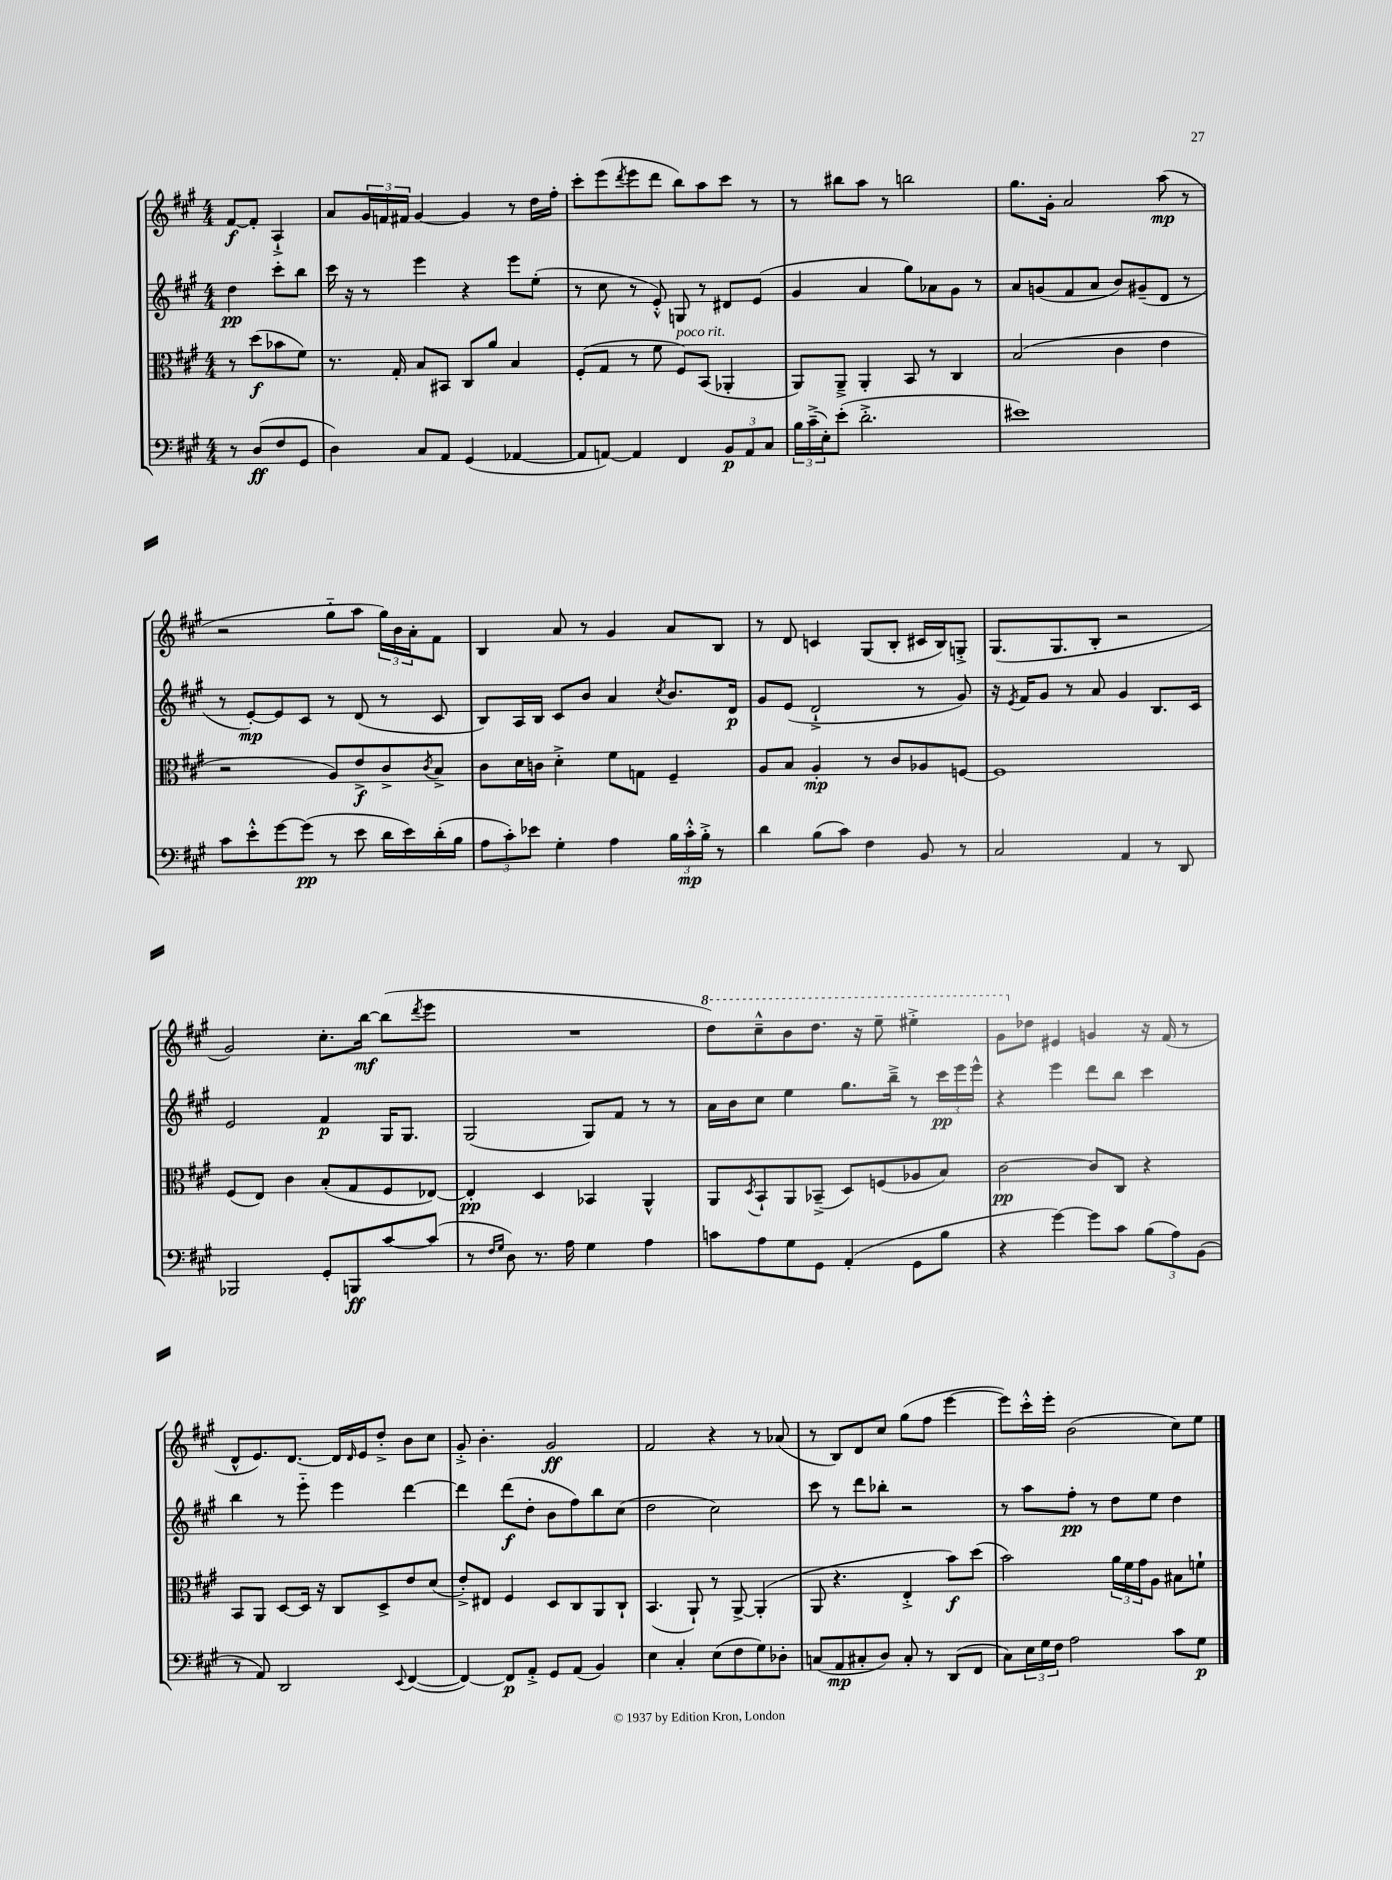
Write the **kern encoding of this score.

**kern	**dynam	**kern	**dynam	**kern	**dynam	**kern	**dynam
*part4	*part4	*part3	*part3	*part2	*part2	*part1	*part1
*staff4	*staff4	*staff3	*staff3	*staff2	*staff2	*staff1	*staff1
*clefF4	*	*clefC3	*	*clefG2	*	*clefG2	*
*k[f#c#g#]	*	*k[f#c#g#]	*	*k[f#c#g#]	*	*k[f#c#g#]	*
*M4/4	*	*M4/4	*	*M4/4	*	*M4/4	*
=	=	=	=	=	=	=	=
8r	.	8r	.	4dd\	pp	[8f#/L	f
(8D/L	ff	(8dd\L	f	.	.	8f#'/J]	.
8F#/	.	8b-X\	.	8ccc#'\L	.	4A`^/	.
8GG#/J	.	8f#\J)	.	8bb\J	.	.	.
=1	=1	=1	=1	=1	=1	=1	=1
4D\)	.	8.r	.	16ccc#\	.	8a/L	.
.	.	.	.	16r	.	.	.
.	.	.	.	8r	.	24g#/L	.
.	.	.	.	.	.	24fn/	.
.	.	16G#'/	.	.	.	.	.
.	.	.	.	.	.	24f#X/JJ	.
8C#/L	.	8B/L	.	4eee\	.	[4g#/	.
8AA/J	.	8BB#X/J	.	.	.	.	.
(4GG#/	.	8C#/L	.	4r	.	4g#/]	.
.	.	8a/J	.	.	.	.	.
[4AA-X/	.	4B/	.	8eee\L	.	8r	.
.	.	.	.	(8ee'\J	.	16dd\LL	.
.	.	.	.	.	.	16ff#'\JJ	.
=2	=2	=2	=2	=2	=2	=2	=2
8AA-/L]	.	(8F#'/L	.	8r	.	8ccc#'\L	.
[8AAn/J)	.	8G#/J	.	8cc#\	.	(8eee\	.
.	.	.	.	.	.	8qddd/	.
4AA/]	.	8r	.	8r	.	8eee\	.
.	.	8f#\	.	8e'^^/)	.	8ddd\J	.
!	!	!LO:TX:a:i:t=poco rit.	!	!	!	!	!
4FF#/	.	8F#/L)	.	8Gn/	.	8bb\L)	.
.	.	(8BB/J	.	8r	.	8aa\	.
12BB/L	p	4AA-X'/	.	8d#X/L	.	8ccc#\J	.
12AA/	.	.	.	.	.	.	.
.	.	.	.	(8e/J	.	8r	.
12C#/J	.	.	.	.	.	.	.
=3	=3	=3	=3	=3	=3	=3	=3
24B\LL	.	8AA/L)	.	4g#/	.	8r	.
(24c#~^\	.	.	.	.	.	.	.
24E'\J)	.	.	.	.	.	.	.
(8e'\J	.	8AA~^/J	.	.	.	8bb#X\L	.
2.d'^\	.	4AA'/	.	4a/	.	8aa\J	.
.	.	.	.	.	.	8r	.
.	.	8BB/	.	8gg#\L)	.	2bbn\	.
.	.	8r	.	8a-X\	.	.	.
.	.	4C#/	.	8g#\J	.	.	.
.	.	.	.	8r	.	.	.
=4	=4	=4	=4	=4	=4	=4	=4
1e#X)	.	(2B/	.	8a/L	.	8.gg#\L	.
.	.	.	.	(8gn/	.	.	.
.	.	.	.	.	.	16g#'\Jk	.
.	.	.	.	8f#/	.	2a/	.
.	.	.	.	8a/J	.	.	.
.	.	4c#\	.	8b/L)	.	.	.
.	.	.	.	(8g#X~/	.	.	.
.	.	4e\	.	8d/J	.	(8aa\	mp
.	.	.	.	8r	.	8r	.
!!LO:LB:g=z
=5	=5	=5	=5	=5	=5	=5	=5
8c#\L	.	2r	.	8r	.	2r	.
8e'^^\	.	.	.	[8e'/L)	mp	.	.
[8g#\	.	.	.	8e/]	.	.	.
(8g#\J]	pp	.	.	8c#/J	.	.	.
8r	.	8A/L)	.	8r	.	8gg#\L	.
8e\	.	8e^/	f	(8d/	.	8aa\J	.
16d\LL	.	8c#^/	.	8r	.	24gg#\LL)	.
.	.	.	.	.	.	24b\	.
16e\)	.	.	.	.	.	.	.
.	.	.	.	.	.	24a'\J	.
.	.	8qc#/	.	.	.	.	.
(16d'\	.	8B^/J	.	8c#/	.	8f#\J	.
16B\JJ	.	.	.	.	.	.	.
=6	=6	=6	=6	=6	=6	=6	=6
12A\L	.	8c#\L	.	8B/L)	.	4B/	.
12c#'\)	.	.	.	.	.	.	.
.	.	16d\L	.	16A/L	.	.	.
12e-X\J	.	.	.	.	.	.	.
.	.	16cn\JJ	.	16B/JJ	.	.	.
4G#'\	.	4d'^\	.	8c#/L	.	8a/	.
.	.	.	.	8b/J	.	8r	.
4A\	.	8f#\L	.	4a/	.	4g#/	.
.	.	8Gn\J	.	.	.	.	.
.	.	.	.	8qcc#/	.	.	.
24B\LL	.	4F#~/	.	8.b/L	.	8a/L	.
24c#'^^\	mp	.	.	.	.	.	.
24B'^\JJ	.	.	.	.	.	.	.
8r	.	.	.	.	.	8B/J	.
.	.	.	.	16d/Jk	p	.	.
=7	=7	=7	=7	=7	=7	=7	=7
4d\	.	8A/L	.	8g#/L	.	8r	.
.	.	8B/J	.	(8e/J	.	8d/	.
(8B\L	.	4A'/	mp	2d`^/	.	4cn/	.
8c#\J)	.	.	.	.	.	.	.
4F#\	.	8r	.	.	.	(8G#/L	.
.	.	8c#/L	.	.	.	8B'/J	.
8BB/	.	8A-X/	.	8r	.	16c#X/LL	.
.	.	.	.	.	.	16B/J)	.
8r	.	[8Fn/J	.	8g#/)	.	8Gn'^/J	.
=8	=8	=8	=8	=8	=8	=8	=8
2C#/	.	1F]	.	16r	.	(8.G#/L	.
.	.	.	.	8qe/	.	.	.
.	.	.	.	16f#/KL	.	.	.
.	.	.	.	8g#/J	.	.	.
.	.	.	.	.	.	8.G#/	.
.	.	.	.	8r	.	.	.
.	.	.	.	8a/	.	8B'/J	.
4AA/	.	.	.	4g#/	.	2r	.
8r	.	.	.	8.B/L	.	.	.
8DD/	.	.	.	.	.	.	.
.	.	.	.	16c#/Jk	.	.	.
!!LO:LB:g=z
=9	=9	=9	=9	=9	=9	=9	=9
2BBB-X/	.	(8F#/L	.	2e/	.	2g#/)	.
.	.	8E/J)	.	.	.	.	.
.	.	4c#\	.	.	.	.	.
8GG#'/L	.	(8B'/L	.	4f#/	p	8.cc#'\L	.
8BBBn/	ff	8G#/	.	.	.	.	.
.	.	.	.	.	.	[16bb\Jk	mf
[8c#/	.	8F#/	.	16G#/KL	.	(8bb\L]	.
.	.	.	.	8.G#/J	.	.	.
.	.	.	.	.	.	8qddd/	.
(8c#/J]	.	[8E-X/J)	.	.	.	8eee\J	.
=10	=10	=10	=10	=10	=10	=10	=10
8r	.	4E-'/]	pp	(2G#/	.	1r	.
16qqF#/LL	.	.	.	.	.	.	.
16qqG#/JJ	.	.	.	.	.	.	.
8D\)	.	.	.	.	.	.	.
8.r	.	4D/	.	.	.	.	.
16A\	.	.	.	.	.	.	.
4G#\	.	4BB-X/	.	8G#/L)	.	.	.
.	.	.	.	8f#/J	.	.	.
4A\	.	4AA^^/	.	8r	.	.	.
.	.	.	.	8r	.	.	.
=11	=11	=11	=11	=11	=11	=11	=11
*	*	*	*	*	*	*8va	*
8cn\L	.	8AA/L	.	16a\LL	.	8ddd\L)	.
.	.	.	.	16b\J	.	.	.
.	.	8qD/	.	.	.	.	.
8A\	.	8BB`/	.	8cc#\J	.	8ccc#~^^\	.
8G#\	.	8AA/	.	4ee\	.	8bb\	.
8GG#\J	.	(8BB-X~^/J	.	.	.	8.ddd\J	.
(4AA'/	.	8D/L)	.	8.gg#\L	.	.	.
.	.	.	.	.	.	16r	.
.	.	(8Fn/	.	.	.	8eee~\	.
.	.	.	.	16bb~^\Jk	.	.	.
8GG#\L	.	8A-X/	.	8r	.	4eee#X'^\	.
8B\J	.	8B/J)	.	24ccc#\LL	pp	.	.
.	.	.	.	24eee\	.	.	.
.	.	.	.	24eee^^\JJ	.	.	.
=12	=12	=12	=12	=12	=12	=12	=12
4r	.	[2c#\	pp	4r	.	8gg#\L	.
*	*	*	*	*	*	*X8va	*
.	.	.	.	.	.	8dd-X\J	.
[4g#\)	.	.	.	4eee\	.	4e#X/	.
8g#\L]	.	8c#/L]	.	8ddd\L	.	4gn/	.
8c#\J	.	8C#/J	.	8bb\J	.	.	.
(12B\L	.	4r	.	4ccc#\	.	16r	.
.	.	.	.	.	.	(16f#/	.
12A\)	.	.	.	.	.	.	.
.	.	.	.	.	.	8r	.
(12BB\J	.	.	.	.	.	.	.
!!LO:LB:g=z
=13	=13	=13	=13	=13	=13	=13	=13
8r	.	8BB/L	.	4bb\	.	8d^^/L	.
8AA/)	.	8AA/J	.	.	.	8.e/)	.
2DD/	.	[8D/L	.	8r	.	.	.
.	.	.	.	.	.	[8.d/J	.
.	.	16D/Jk]	.	8eee\	.	.	.
.	.	16r	.	.	.	.	.
.	.	8C#/L	.	4eee\	.	16d/LL]	.
.	.	.	.	.	.	16qqd/	.
.	.	.	.	.	.	16e/J	.
.	.	8D^/	.	.	.	8dd'^/J	.
8qqEE/	.	.	.	.	.	.	.
([4FF#/	.	8e/	.	[4ddd\	.	8b\L	.
.	.	(8d/J	.	.	.	8cc#\J	.
=14	=14	=14	=14	=14	=14	=14	=14
4FF#/_)	.	8e'^/L)	.	4ddd\]	.	8g#'^/	.
.	.	8E#X/J	.	.	.	4.b'\	.
8FF#/L]	p	4F#/	.	(8ddd\L	f	.	.
8AA'^/J	.	.	.	8dd'\J	.	.	.
8GG#/L	.	8D/L	.	8b\L	.	2g#/	ff
(8AA/J	.	8C#/	.	8ff#\)	.	.	.
4BB/)	.	8AA/	.	8bb\	.	.	.
.	.	8C#`/J	.	(8cc#\J	.	.	.
=15	=15	=15	=15	=15	=15	=15	=15
4E\	.	(4.BB/	.	2dd\	.	2f#/	.
4C#'/	.	.	.	.	.	.	.
.	.	8AA`/)	.	.	.	.	.
(8E\L	.	8r	.	2cc#\)	.	4r	.
8F#\	.	[8AA^/	.	.	.	.	.
8G#\)	.	(4AA'/]	.	.	.	8r	.
8D-X'\J	.	.	.	.	.	(8a-X/	.
=16	=16	=16	=16	=16	=16	=16	=16
(8Cn/L	.	8AA/	.	8ccc#\	.	8r	.
8AA/	mp	4.r	.	8r	.	8B/L)	.
8C#X'/	.	.	.	8ddd\L	.	8d/	.
8D/J)	.	.	.	8bb-X'\J	.	8cc#/J	.
8C#'/	.	4E'^/	.	2r	.	(8gg#\L	.
8r	.	.	.	.	.	8ff#\J	.
(8DD/L	.	8b\L)	f	.	.	[4eee\	.
8FF#/J	.	(8dd\J	.	.	.	.	.
=17	=17	=17	=17	=17	=17	=17	=17
8C#\L)	.	2b\)	.	8r	.	8eee\L])	.
24E\L	.	.	.	8aa\L	.	16ccc#'^^\L	.
24G#\	.	.	.	.	.	.	.
.	.	.	.	.	.	16eee'\JJ	.
24F#\JJ	.	.	.	.	.	.	.
2A\	.	.	.	8ff#'\J	pp	(2b\	.
.	.	.	.	8r	.	.	.
.	.	24a\LL	.	8dd\L	.	.	.
.	.	24f#\	.	.	.	.	.
.	.	24g#\J	.	.	.	.	.
.	.	8A\J	.	8ee\J	.	.	.
8c#\L	.	8B#X\L	.	4dd\	.	8cc#\L)	.
8G#\J	p	8fn`\J	.	.	.	8ee\J	.
==	==	==	==	==	==	==	==
*-	*-	*-	*-	*-	*-	*-	*-
